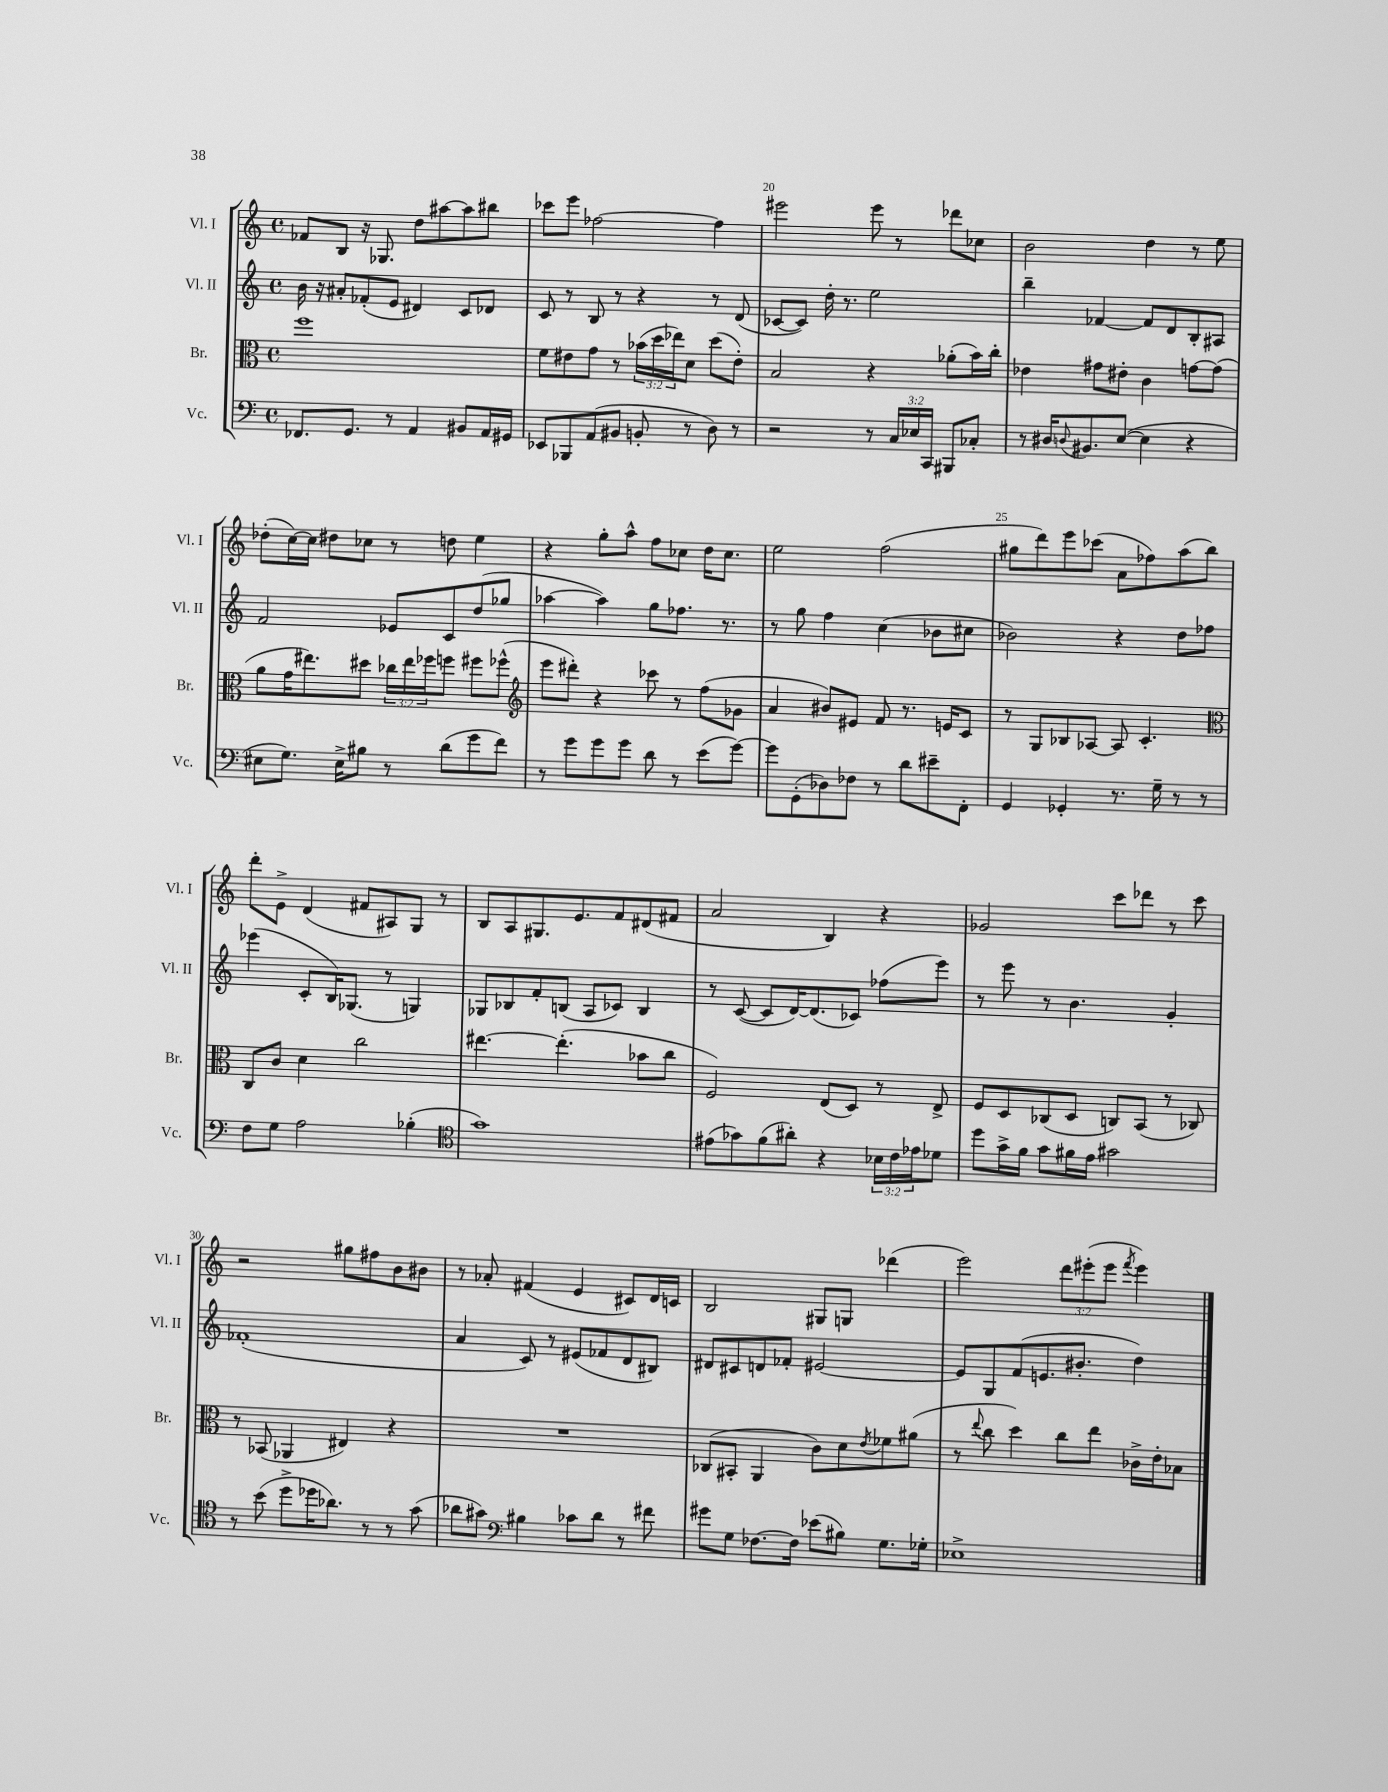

**kern	**kern	**kern	**kern
*staff4	*staff3	*staff2	*staff1
*clefF4	*clefC3	*clefG2	*clefG2
*k[]	*k[]	*k[]	*k[]
*M4/4	*M4/4	*M4/4	*M4/4
*met(c)	*met(c)	*met(c)	*met(c)
8.FF-/L	1ff	16b\	8f-/L
.	.	16r	.
.	.	8a#'/L	8B/J
8.GG/J	.	.	.
.	.	(8f-'/	16r
.	.	.	8.G-/
8r	.	8e/J	.
4AA/	.	4d#/)	8dd\L
.	.	.	[8aa#\
8BB#/L	.	8c/L	8aa#\]
16AA/L	.	8d-/J	8bb#\J
16GG#/JJ	.	.	.
=	=	=	=
8EE-/L	8f\L	8c/	8ccc-\L
8BBB-/	8e#\	8r	8eee\J
(8AA/	8g\J	8B/	[2ff-\
8BB#/J	8r	8r	.
8BB'/	(24b-\LL	4r	.
.	24dd\	.	.
.	24ee-\J)	.	.
8r	8d\J	.	.
8D\)	(8dd\L	8r	4ff-\]
8r	8e#'\J)	(8d/	.
=	=	=	=
2r	2B/	[8c-/L	2eee#\
.	.	8c-/]J)	.
.	.	16dd'\	.
.	.	8.r	.
8r	4r	2ee\	8eee#\
24C/LL	.	.	8r
24E-/	.	.	.
24CC/JJ	.	.	.
8BBB#/L	(8a-'\L	.	8ddd-\L
8C-'/J	16b\L)	.	8cc-\J
.	16cc'\JJ	.	.
=	=	=	=
8r	4e-\	4bb~\	2b\
16D#/LK	.	.	.
8qqD/	.	.	.
8.BB#/	.	.	.
.	8g#\L	[4f-/	.
([8E/J	8e#'\J	.	.
4E\]	4c\	8f-/]L	4dd\
.	.	8d/	.
4r	[8g\L	8B'/	8r
.	(8g\]J	8A#/J	8ee\
=	=	=	=
8E#\L	8a\L	2f/	(8dd-'\L
8.G\J)	16g\K	.	[16cc\L)
.	8.ee#\)	.	16cc\]JJ
.	.	.	8dd#\L
16E#^\LK	.	.	.
8B#\J	8dd#\J	.	8cc-\J
8r	24cc-\LL	8e-/L	8r
.	24ee#\	.	.
.	24ff-\J	.	.
(8d\L	8ff\J	8c/	8dd\
8g\	8ff#\L	(8dd/	4ee\
8f\J)	(8ff-^^\J	8gg-/J	.
=	=	=	=
*	*clefG2	*	*
8r	8eee\L	[4aa-\	4r
8g\L	8ddd#'\J)	.	.
8g\	4r	4aa-\])	8gg'\L
8g\J	.	.	8aa^^\J
8d\	8ccc-\	8gg\L	8ff\L
8r	8r	8.ff-\J	8cc-\J
(8e\L	(8ff\L	.	16dd\LK
.	.	8.r	8.cc-\J
[8g\J)	8g-\J	.	.
=	=	=	=
8g\]L	4a/	8r	2ee\
(8GG'\	.	8gg\	.
8D-\)	8b#/L)	4ff\	.
8F-\J	8e#/J	.	.
8r	8f/	(4cc\	(2ff\
8d\L	8.r	.	.
8e#~\	.	8b-\L	.
.	16e/LK	.	.
8FF'\J	8c/J	8cc#\J	.
=	=	=	=
4GG/	8r	2b-\)	8gg#\L
.	8G/L	.	8ddd\)
4GG-'/	8B-/	.	8eee\
.	[8A-/J	.	(8ccc-\J
8.r	8A-/]	4r	8a\L
.	4.c'/	.	8ff-\)
16G~\	.	.	.
8r	.	8dd\L	(8aa\
8r	.	8ff-\J	8bb\J)
=	=	=	=
*	*clefC3	*	*
8F\L	8C/L	(4eee-\	8ddd'\L
8G\J	8c/J	.	8e^\J
2A\	4d\	8c'/L	(4d/
.	.	16B/K)	.
.	.	(8.G-/J	.
.	2cc\	.	8f#/L
.	.	8r	8A#/)
(4B-'\	.	4G/)	8G/J
.	.	.	8r
=	=	=	=
*clefC4	*	*	*
1g)	[4.ee#\	8G-/L	8B/L
.	.	8B-/	8A/
.	.	8f'/	8.G#/
.	(4.ee#'\]	(8B/J	.
.	.	.	8.e/
.	.	8A/L	.
.	.	8c-/J)	8f/
.	8b-\L	4B/	(8d#/
.	8cc\J	.	8f#/J
=	=	=	=
(8e#\L	2F/)	8r	2a/
8g-\)	.	([8c/	.
(8f\	.	8c/]L	.
8a#'\J)	.	[16d/K)	.
.	.	(8.d/]	.
4r	(8E/L	.	4B/)
.	8D/J)	8c-/J)	.
24B-\LL	8r	(8ff-\L	4r
24c\	.	.	.
24e-\J	.	.	.
8d-\J	8E^/	8eee\J)	.
=	=	=	=
8dd\L	8F/L	8r	2g-/
16g^\L	8D/	8eee\	.
16f\JJ	.	.	.
8g\L	(8C-/	8r	.
16f#\L	8D/J	4.b\	.
16e\JJ	.	.	.
2g#\	8C/L)	.	8ccc\L
.	(8BB/J	.	8ddd-\J
.	8r	4g'/	8r
.	8C-/)	.	8ccc\
=	=	=	=
8r	8r	(1f-'	2r
(8b\	(8BB-/	.	.
8dd^\L	4AA-/	.	.
16dd-\K	.	.	.
8.a-\J)	.	.	.
.	4E#/)	.	8gg#\L
8r	.	.	8ff#\
8r	4r	.	8b\
(8g\	.	.	8b#\J
=	=	=	=
8a-\L	1r	4a/	8r
8g#\J)	.	.	8a-'/
*clefF4	*	*	*
4B#\	.	8c/)	(4f#/
.	.	8r	.
8c-\L	.	(8e#/L	4e/
8d\J	.	8f-/	.
8r	.	8d/	8c#/L)
8f#\	.	8B#/J)	16d/L
.	.	.	16c/JJ
=	=	=	=
8g#\L	(8C-/L	8d#/L	2B/
8G\J	8BB#'/J	8c#/	.
[8.F-\L	4AA/	8d/	.
.	.	8f-'/J	.
16F-\]Jk	.	.	.
(8e-\L	8c\L)	[2e#/	8G#/L
8B#\J)	8d\	.	8G/J
.	8qe/	.	.
8.G\L	8f-\	.	(4ddd-\
.	(8a#\J	.	.
16G-'\Jk	.	.	.
=	=	=	=
1E-^	8r	8e#/]L	2eee\)
.	8qqee/	.	.
.	8cc\	8G/	.
.	4dd\)	(8f/	.
.	.	8.e/	.
.	8cc\L	.	12ddd\L
.	.	8.b#'/J	.
.	.	.	(12eee#'\
.	8ee\J	.	.
.	.	.	12eee#\J
.	.	.	8qfff/
.	16c-^\LL	4dd\)	4eee#\)
.	16e'\J	.	.
.	8B-\J	.	.
==	==	==	==
*-	*-	*-	*-
